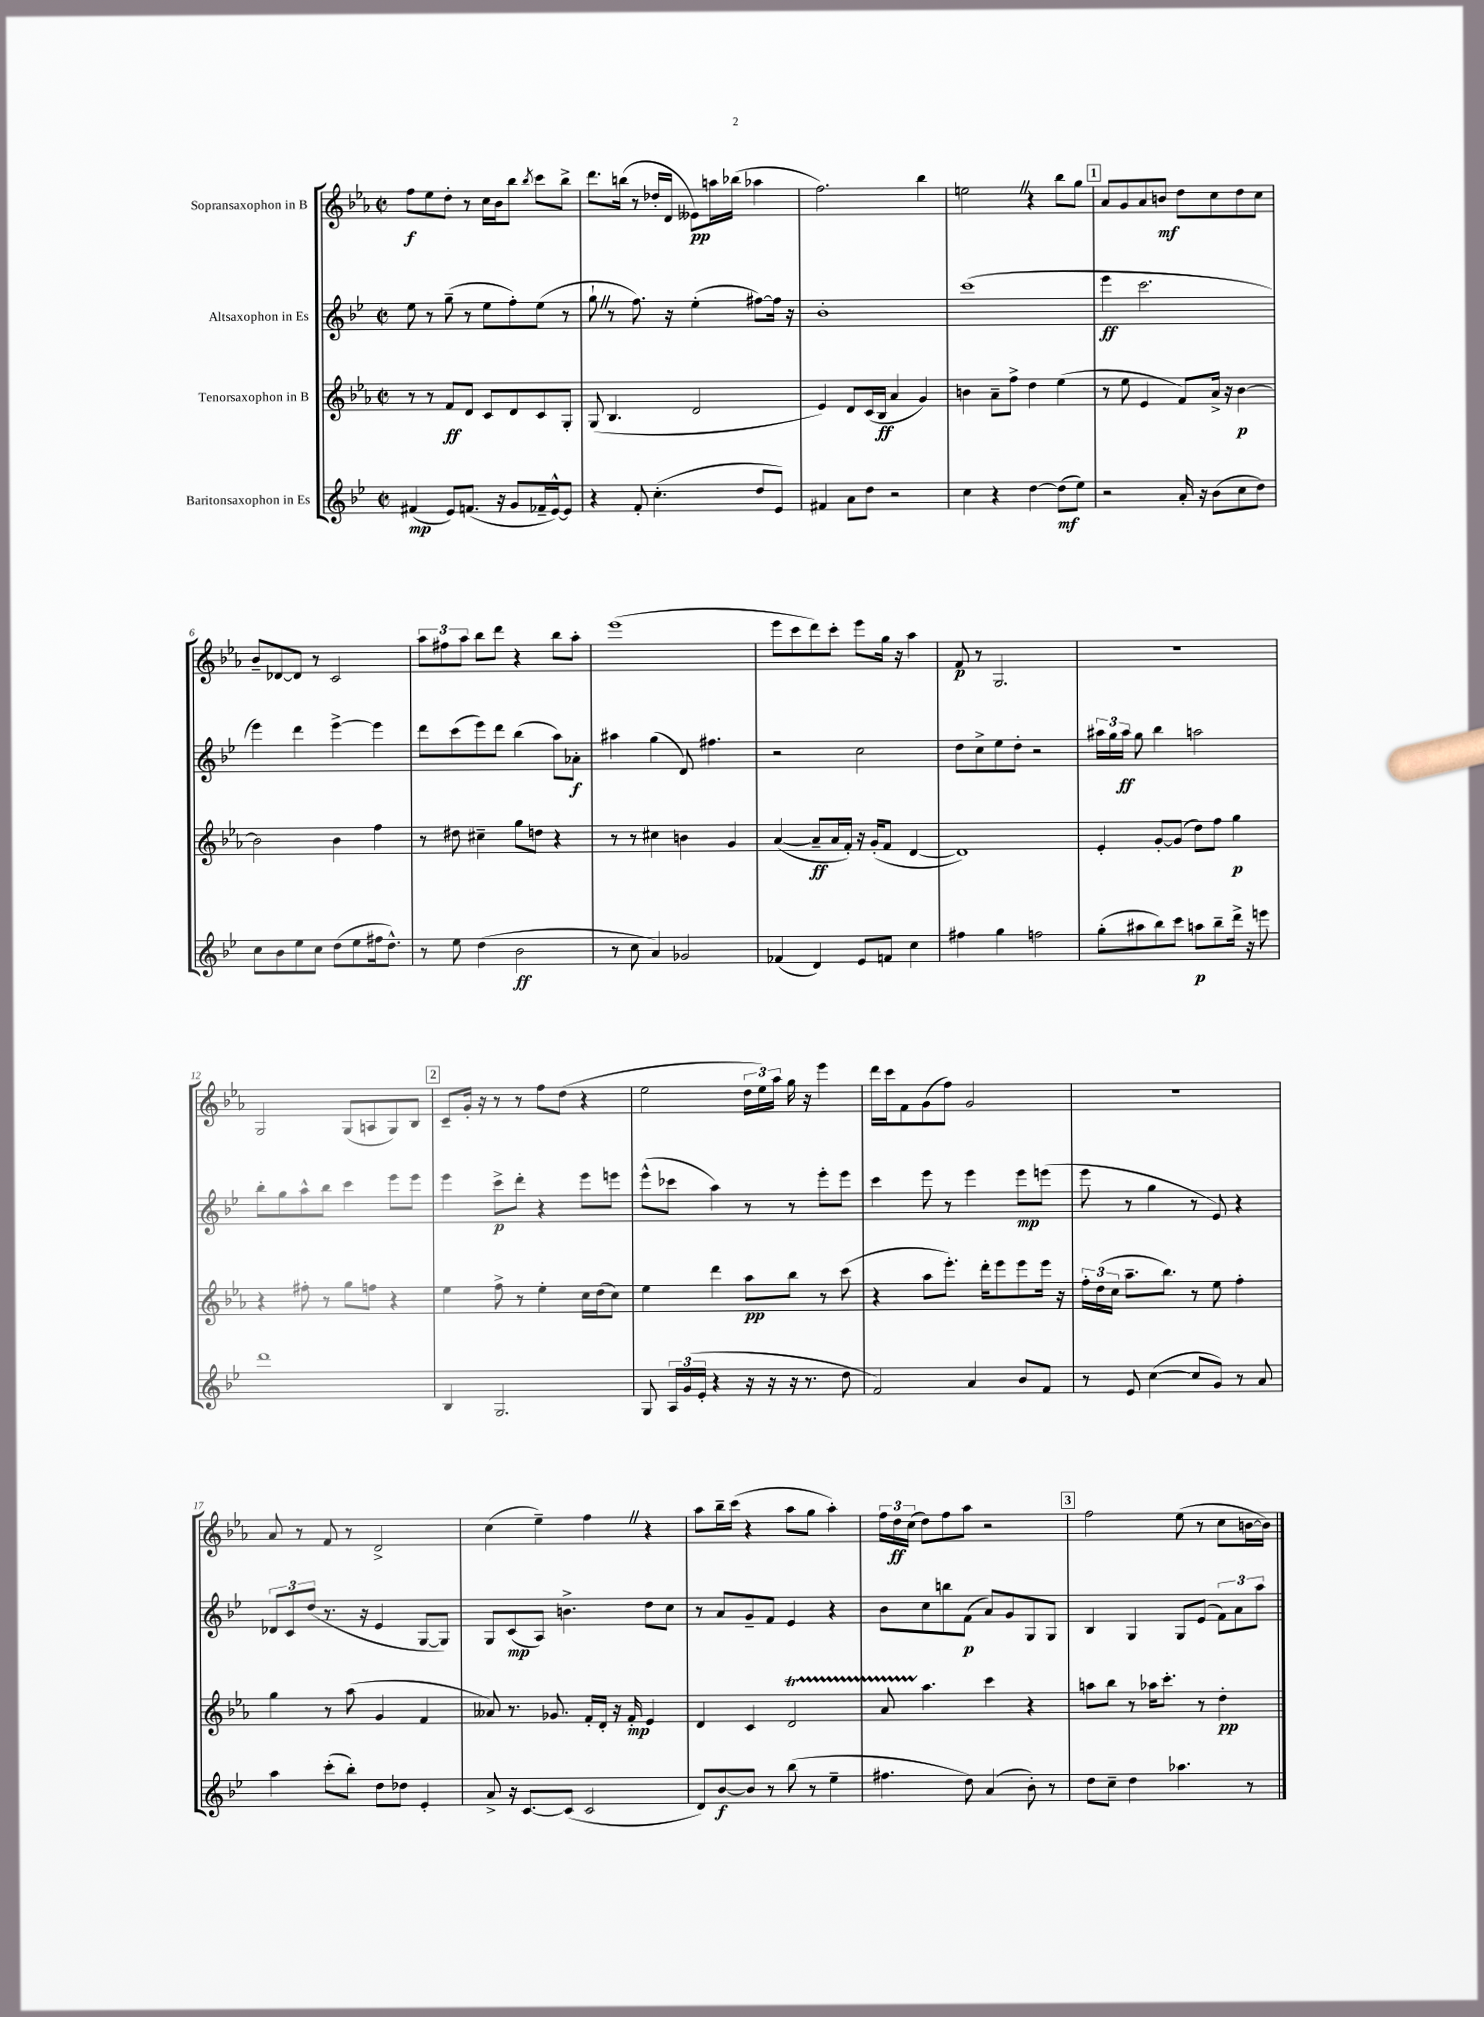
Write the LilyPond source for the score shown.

<<
\new StaffGroup <<
\new Staff = "s0" \with { instrumentName = "Sopransaxophon in B" } {
    \clef treble \key ees \major \defaultTimeSignature \time 2/2
    \autoBeamOff f''8[\f ees''8 d''8]-. r8 c''16[ bes'16 bes''8] \acciaccatura { bes''8 } c'''8[ bes''8]-> |
    d'''8.[ b''16]( r8 des''16[-. d'16] eeses'8[\pp) a''16 bes''16]( aes''4 |
    f''2.) bes''4 |
    e''2 \once \override BreathingSign.text = \markup { \musicglyph "scripts.caesura.straight" } \breathe r4 bes''8[ g''8] |
    \mark \markup { \box "1" } aes'8[ g'8 aes'8 b'8]\mf d''8[ c''8 d''8 c''8] |
    bes'8[-- des'8~ des'8] r8 c'2 |
    \tuplet 3/2 { aes''8[ fis''8 aes''8] } bes''8[ d'''8] r4 bes''8[ aes''8]-. |
    ees'''1( |
    ees'''8[ c'''8 d'''8) c'''8]-. ees'''8[ g''16] r16 aes''4 |
    f'8\p r8 g2. |
    R1 |
    g2 g8[( a8 g8) bes8] |
    \mark \markup { \box "2" } c'8[-- g'16]-. r16 r8 r8 f''8[ d''8]( r4 |
    ees''2 \tuplet 3/2 { d''16[ ees''16) aes''16] } g''16 r16 ees'''4 |
    d'''16[ c'''16 f'8 g'8( f''8]) g'2 |
    R1 |
    aes'8 r8 f'8 r8 d'2-> |
    c''4( ees''4--) f''4 \once \override BreathingSign.text = \markup { \musicglyph "scripts.caesura.straight" } \breathe r4 |
    aes''8[ bes''16-- c'''16]( r4 aes''8[ g''8] aes''4-.) |
    \tuplet 3/2 { f''16[ d''16\ff c''16]( } d''8[) f''8 aes''8] r2 |
    \mark \markup { \box "3" } f''2 ees''8( r8 c''8[ b'16~ b'16]) \bar "|." |
}
\new Staff = "s1" \with { instrumentName = "Altsaxophon in Es" } {
    \clef treble \key bes \major \defaultTimeSignature \time 2/2
    \autoBeamOff ees''8 r8 g''8--( r8 ees''8[ f''8-.) ees''8]( r8 |
    g''8-! \once \override BreathingSign.text = \markup { \musicglyph "scripts.caesura.straight" } \breathe r8 f''8.) r16 ees''4-.( fis''8[~) fis''16] r16 |
    bes'1-. |
    c'''1( |
    \mark \markup { \box "1" } ees'''4\ff c'''2. |
    ees'''4) d'''4 ees'''4~-> ees'''4 |
    d'''8[ c'''8( ees'''8) d'''8] bes''4( a''8[) aes'8]-.\f |
    ais''4 g''4( d'8) fis''4. |
    r2 c''2 |
    d''8[ c''8-> ees''8 d''8]-. r2 |
    \tuplet 3/2 { ais''16[ g''16 ais''16]\ff } g''8 bes''4 a''2 |
    bes''8[-. g''8 a''8-^ bes''8] c'''4 ees'''8[ ees'''8] |
    \mark \markup { \box "2" } ees'''4 c'''8[->\p d'''8]-. r4 ees'''8[ e'''8] |
    ees'''8[-^( ces'''8] a''4) r8 r8 ees'''8[-. ees'''8] |
    c'''4 ees'''8 r8 ees'''4 ees'''8[\mp e'''8]( |
    ees'''8 r8 g''4 r8 ees'8) r4 |
    \tuplet 3/2 { des'8[ c'8 d''8]( } r8. r16 ees'4 g8[~ g8]) |
    g8[ c'8\mp( a8]) b'4.-> d''8[ c''8] |
    r8 a'8[ g'8-- f'8] ees'4 r4 |
    bes'8[ c''8 b''8 f'8]\p( a'8[) g'8 g8 g8] |
    \mark \markup { \box "3" } bes4 g4 g8[ ees'8]( \tuplet 3/2 { f'8[) a'8 a''8] } \bar "|." |
}
\new Staff = "s2" \with { instrumentName = "Tenorsaxophon in B" } {
    \clef treble \key ees \major \defaultTimeSignature \time 2/2
    \autoBeamOff r8 r8 f'8[\ff d'8] c'8[ d'8 c'8 g8]-. |
    g8( bes4. d'2 |
    ees'4) d'8[ c'16( bes16]\ff aes'4 g'4) |
    b'4 aes'8[-- f''8]-> d''4 ees''4( |
    \mark \markup { \box "1" } r8 ees''8 ees'4 f'8[) aes'16]-> r16 bes'4~\p |
    bes'2 bes'4 f''4 |
    r8 dis''8 cis''4-- g''8[ d''8] r4 |
    r8 r8 cis''4 b'4 g'4 |
    aes'4~( aes'8[--\ff aes'16 f'16]-.) r16 g'16[-.( f'8] d'4~ |
    d'1) |
    ees'4-. g'8[~-. g'8]( d''8[) f''8] g''4\p |
    r4 fis''8-. r8 g''8[ f''8] r4 |
    \mark \markup { \box "2" } ees''4 f''8-> r8 ees''4-. c''16[ d''16( c''8]) |
    ees''4 d'''4 aes''8[\pp bes''8] r8 c'''8( |
    r4 aes''8[ ees'''8.]-.) d'''16[-. ees'''8 ees'''8 ees'''16] r16 |
    \tuplet 3/2 { f''16[-. d''16( c''16] } aes''8.[-- bes''8.]) r8 ees''8 f''4-. |
    g''4 r8 aes''8( g'4 f'4 |
    aeses'8) r8. ges'8. f'16[-. d'16]-. r16 f'16-.\mp ees'4 |
    d'4 c'4 d'2\startTrillSpan |
    aes'8 aes''4.\stopTrillSpan c'''4 r4 |
    \mark \markup { \box "3" } a''8[ bes''8] r8 aes''16[ c'''8.]-. r8 d''4-.\pp \bar "|." |
}
\new Staff = "s3" \with { instrumentName = "Baritonsaxophon in Es" } {
    \clef treble \key bes \major \defaultTimeSignature \time 2/2
    \autoBeamOff fis'4\mp( ees'8[) f'8.]( r16 g'8[ fes'16-- ees'16~-^) ees'8] |
    r4 f'8-. c''4.-.( d''8[ ees'8]) |
    fis'4 a'8[ d''8] r2 |
    c''4 r4 d''4~ d''8[\mf( ees''8]) |
    \mark \markup { \box "1" } r2 a'16-. r16 bes'8[( c''8 d''8]) |
    c''8[ bes'8 ees''8 c''8] d''8[( ees''8 fis''16 d''8.]-^) |
    r8 ees''8 d''4( bes'2\ff |
    r8 c''8 a'4) ges'2 |
    fes'4( d'4) ees'8[ f'8] c''4 |
    fis''4 g''4 f''2 |
    g''8[-.( ais''8 bes''8) c'''8] a''8[\p bes''8-- d'''16]-> r16 e'''8 |
    d'''1 |
    \mark \markup { \box "2" } bes4 g2. |
    g8 \tuplet 3/2 { a16[ g'16( ees'16]-. } r4 r16 r16 r16 r8. d''8 |
    f'2) a'4 bes'8[ f'8] |
    r8 ees'8 c''4~( c''8[ g'8]) r8 a'8 |
    a''4 c'''8[-.( bes''8]-.) d''8[ des''8] ees'4-. |
    a'8-> r16 c'8.[~ c'8]( c'2 |
    d'8[) bes'8~\f bes'8] r8 bes''8( r8 ees''4-- |
    fis''4. d''8) a'4( bes'8-.) r8 |
    \mark \markup { \box "3" } d''8[ c''8]-- d''4 aes''4. r8 \bar "|." |
}
>>
>>
